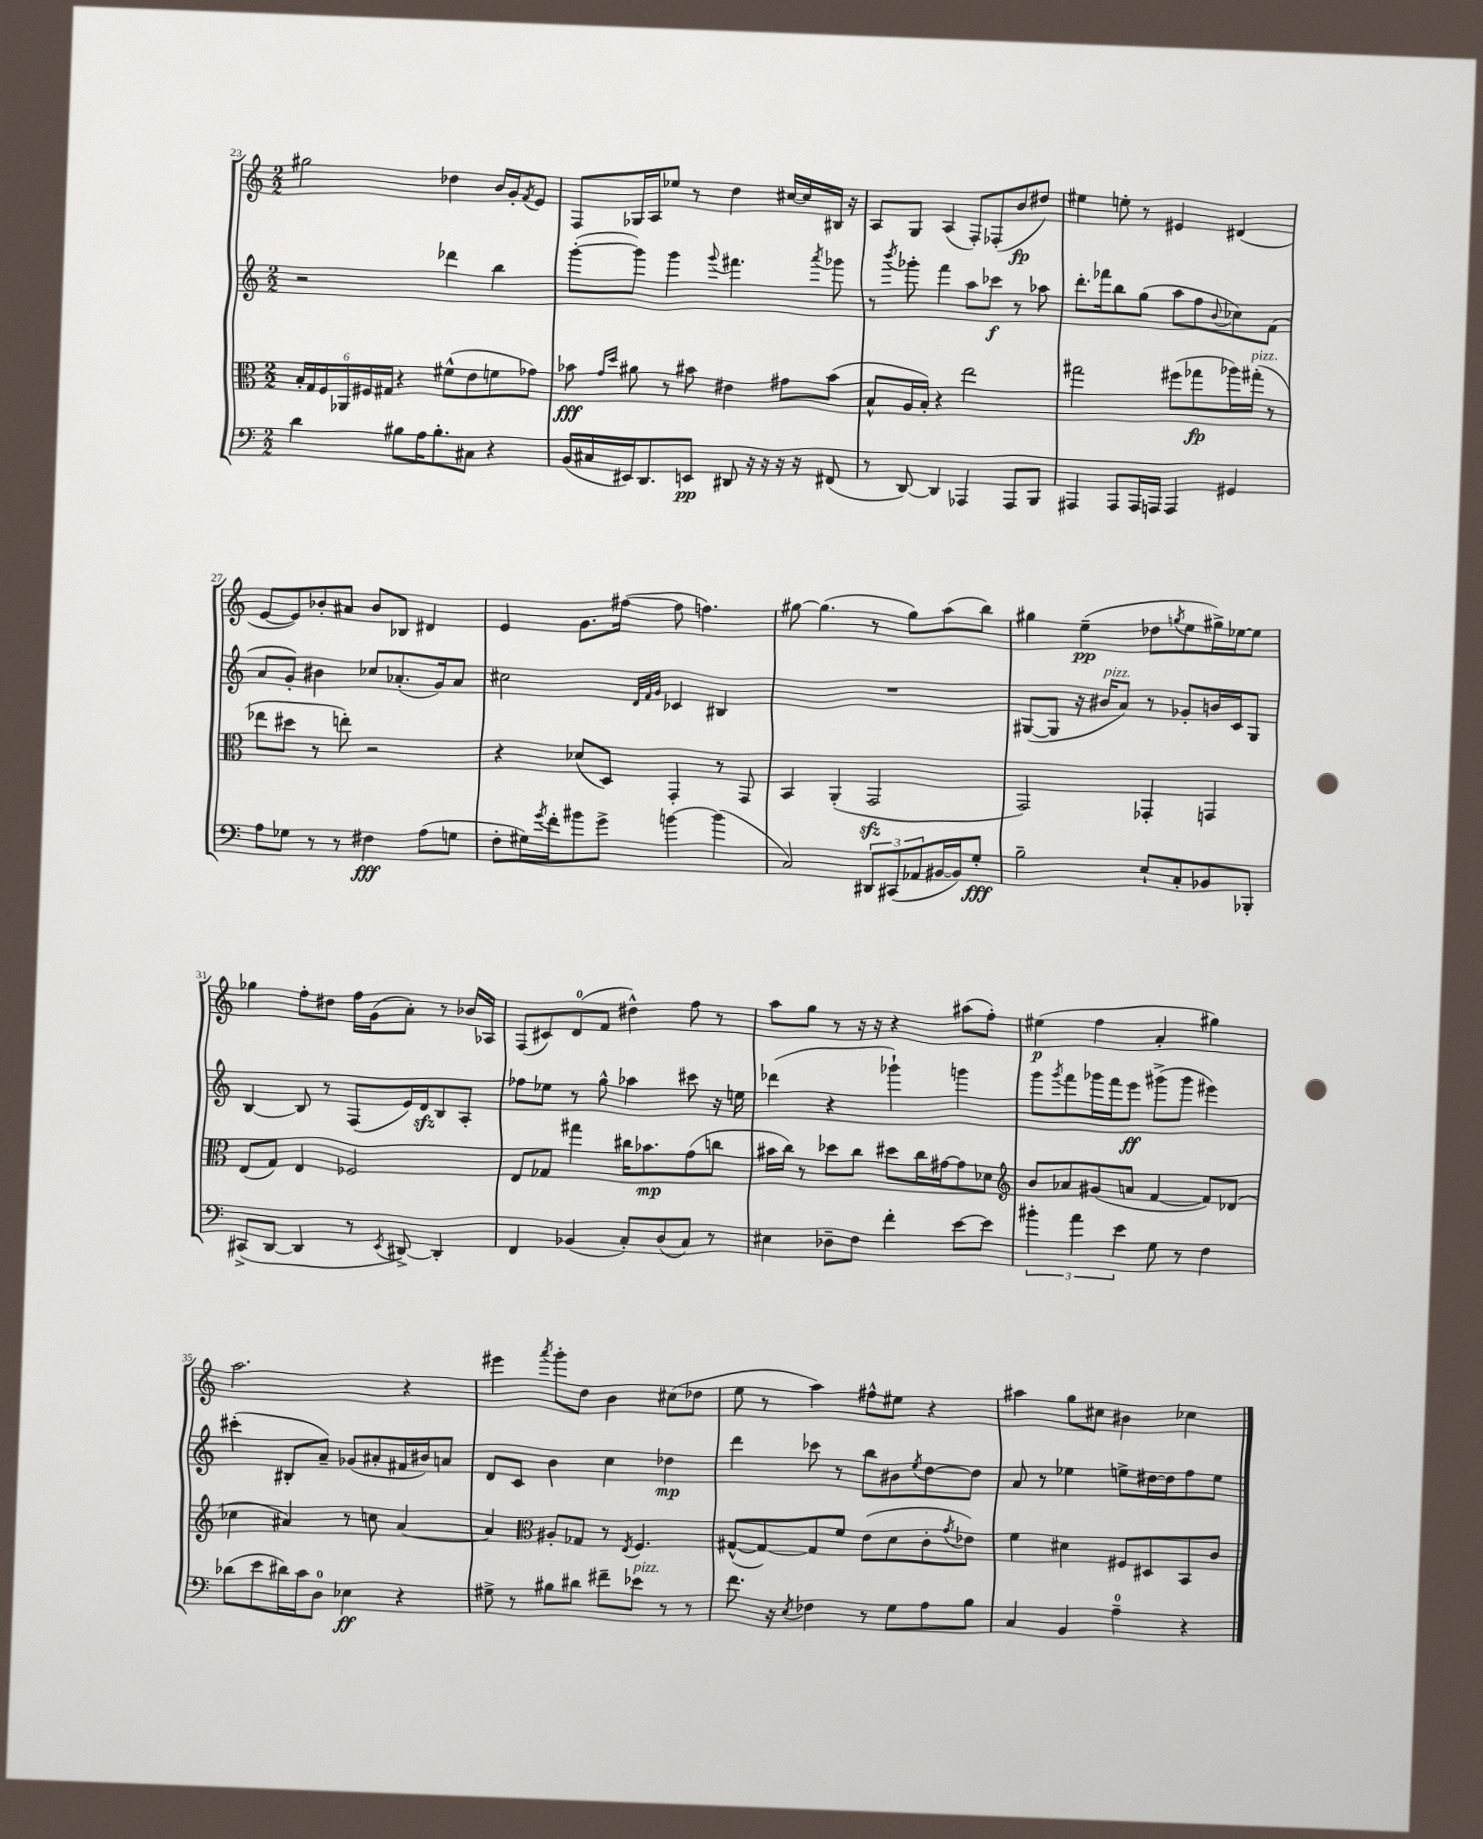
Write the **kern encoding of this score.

**kern	**dynam	**kern	**dynam	**kern	**dynam	**kern	**dynam
*part4	*part4	*part3	*part3	*part2	*part2	*part1	*part1
*staff4	*staff4	*staff3	*staff3	*staff2	*staff2	*staff1	*staff1
*clefF4	*	*clefC3	*	*clefG2	*	*clefG2	*
*k[]	*	*k[]	*	*k[]	*	*k[]	*
*M2/2	*	*M2/2	*	*M2/2	*	*M2/2	*
=23	=23	=23	=23	=23	=23	=23	=23
4d\	.	24B'/LL	.	2r	.	2gg#X\	.
.	.	24G/	.	.	.	.	.
.	.	24F/	.	.	.	.	.
.	.	24AA-X/	.	.	.	.	.
.	.	24F#X/	.	.	.	.	.
.	.	24G#X/JJ	.	.	.	.	.
8B#X\L	.	4r	.	.	.	.	.
16A\K	.	.	.	.	.	.	.
8.B#'\	.	.	.	.	.	.	.
.	.	(8f#X^^\L	.	4ddd-X\	.	4dd-X\	.
8C#X\J	.	8e\	.	.	.	.	.
4r	.	8fn\	.	4bb\	.	16b/LL	.
.	.	.	.	.	.	16g'/J	.
.	.	.	.	.	.	8qf/	.
.	.	8g-X\J)	.	.	.	8e/J	.
=24	=24	=24	=24	=24	=24	=24	=24
(16BB/LL	.	8b-X\	fff	([8ggg'\L	.	8F/L	.
16C#X/	.	.	.	.	.	.	.
.	.	16qqg/LL	.	.	.	.	.
.	.	16qqdd/JJ	.	.	.	.	.
16EE#X/J)	.	8a#X\	.	8ggg\J])	.	16G-X/L	.
8.DD/	.	.	.	.	.	16A/J	.
.	.	8r	.	4ggg\	.	8ee-X/J	.
8EEn/J	pp	8b#X\	.	.	.	8r	.
.	.	.	.	8qqggg/	.	.	.
8DD#X/	.	4e#X\	.	4.fff#X\	.	4dd\	.
16r	.	.	.	.	.	.	.
16r	.	.	.	.	.	.	.
16r	.	8g#X\L	.	.	.	[16cc#X/LL	.
16r	.	.	.	.	.	16cc#/]	.
.	.	.	.	8qaaa/	.	.	.
(8FF#X/	.	(8b#\J	.	8ggg-X\	.	16B#X/JJ	.
.	.	.	.	.	.	16r	.
=25	=25	=25	=25	=25	=25	=25	=25
8r	.	8B^^/L	.	8r	.	8A/L	.
.	.	.	.	8qbbb/	.	.	.
[8DD/)	.	16A/L	.	8ggg-X'\	.	8G/J	.
.	.	16B'/JJ)	.	.	.	.	.
4DD/]	.	4r	.	4fff\	.	(4A/	.
4AAA-X/	.	2ee\	.	8aa\L	.	8F'/L)	.
.	.	.	.	8ccc-X\J	f	(8F-X'/	.
8AAA-/L	.	.	.	8r	.	8b/	fp
8BBB/J	.	.	.	8aa-X\	.	8dd#X/J)	.
=26	=26	=26	=26	=26	=26	=26	=26
4AAA#X/	.	2gg#X\	.	8.ddd'\L	.	4ee#X\	.
.	.	.	.	16fff-X\k	.	.	.
8AAA#/L	.	.	.	8bb\	.	8een'\	.
16AAA#/L	.	.	.	(8gg\J	.	8r	.
16AAAn/JJ	.	.	.	.	.	.	.
4AAA/	.	(8ff#X\L	.	8aa\L	.	4e#X/	.
.	.	8gg-X\	fp	8ff\	.	.	.
.	.	.	.	8qqb/	.	.	.
4GG#X/	.	16aa-X\L)	.	8cc-X\)	.	(4d#X/	.
!	!	!LO:TX:a:i:t=pizz.	!	!	!	!	!
.	.	(16gg#X'\JJ	.	.	.	.	.
.	.	8r	.	(8f\J	.	.	.
!!LO:LB:g=z
=27	=27	=27	=27	=27	=27	=27	=27
8A\L	.	8ee-X\L	.	8a/L	.	[8e/L	.
8G-X\J	.	8dd#X\J	.	8g'/J)	.	8e/])	.
8r	.	8r	.	4b#X\	.	8b-X'/	.
8r	.	8een'\)	.	.	.	8a#X/J	.
4F#X\	fff	2r	.	8cc-X/L	.	8b-/L	.
.	.	.	.	(8.a-X'/	.	8B-X/J	.
(8A\L	.	.	.	.	.	4d#X/	.
.	.	.	.	16g/k)	.	.	.
8Gn\J	.	.	.	8a-/J	.	.	.
=28	=28	=28	=28	=28	=28	=28	=28
8F'\L	.	4r	.	2cc#X\	.	4e/	.
16G#X\L)	.	.	.	.	.	.	.
8qg/	.	.	.	.	.	.	.
16f'\J	.	.	.	.	.	.	.
8b#X\	.	(8d-X/L	.	.	.	8.g\L	.
8g^\J	.	8D/J)	.	.	.	.	.
.	.	.	.	.	.	([16ff#X\Jk	.
.	.	.	.	32qqd/LLL	.	.	.
.	.	.	.	32qqf/	.	.	.
.	.	.	.	32qqg/JJJ	.	.	.
[4bn\	.	4GG'/	.	4c-X/	.	8ff#\]	.
.	.	.	.	.	.	4.ffn\)	.
(4b\]	.	8r	.	4B#X/	.	.	.
.	.	8GG/	.	.	.	.	.
=29	=29	=29	=29	=29	=29	=29	=29
2C/)	.	4BB/	.	1r	.	[8gg#X\	.
.	.	.	.	.	.	(4.gg#\]	.
.	.	(4AA'/	.	.	.	.	.
12DD#X/L	.	2GGzz/	.	.	.	8r	.
(12CC#X/	.	.	.	.	.	.	.
.	.	.	.	.	.	8gg#\L)	.
12AA-X/	.	.	.	.	.	.	.
[16BB#X/L	.	.	.	.	.	(8aa\	.
16BB#/J])	.	.	.	.	.	.	.
8G'/J	fff	.	.	.	.	8bb\J)	.
=30	=30	=30	=30	=30	=30	=30	=30
2B~\	.	2GG/)	.	([8G#X/L	.	4gg#X\	.
.	.	.	.	8G#/J]	.	.	.
.	.	.	.	16r	.	(4ee~\	pp
!	!	!	!	!LO:TX:a:i:t=pizz.	!	!	!
.	.	.	.	16b#X/KL	.	.	.
.	.	.	.	8a/J)	.	.	.
8E`/L	.	4GG-X'/	.	8r	.	8dd-X\L	.
.	.	.	.	.	.	8qggn/	.
8C'/	.	.	.	8g-X'/L	.	8ee\	.
8BB-X/	.	4GGn/	.	16bn/L	.	16gg#X^\L)	.
.	.	.	.	16c/J	.	[16ee-X\J	.
8BBB-X'/J	.	.	.	8G#/J	.	8ee-\J]	.
!!LO:LB:g=z
=31	=31	=31	=31	=31	=31	=31	=31
(8CC#X^/L	.	(8E/L	.	[4B/	.	4gg-X\	.
[8DD/J	.	8G/J)	.	.	.	.	.
4DD/]	.	4E/	.	8B/]	.	8ff'\L	.
.	.	.	.	8r	.	8dd#X\J	.
8r	.	2F-X/	.	(8F/L	.	16ff\LL	.
.	.	.	.	.	.	(16g\J	.
8qEE/	.	.	.	.	.	.	.
[8DD#X^/)	.	.	.	16e/L)	.	8a'\J)	.
.	.	.	.	16dzz/J	.	.	.
4DD#'/]	.	.	.	8B/	.	8r	.
.	.	.	.	8A'/J	.	16b-X/LL	.
.	.	.	.	.	.	16A-X/JJ	.
=32	=32	=32	=32	=32	=32	=32	=32
4FF/	.	8E/L	.	8ff-X\L	.	(8F/L	.
.	.	8G-X/J	.	8ee-X\J	.	8c#X/)	.
(4BB-X/	.	4gg#X\	.	8r	.	(8d/	.
.	.	.	.	8gg^^\	.	8f/J	.
8C'/L)	.	16cc#X\KL	.	4aa-X\	.	4dd#X^^\)	.
.	.	8.b-X\	mp	.	.	.	.
(8D/	.	.	.	.	.	.	.
8C/J)	.	(8g\	.	8ccc#X\	.	8ff\	.
8r	.	8ccn\J	.	16r	.	8r	.
.	.	.	.	16een\	.	.	.
=33	=33	=33	=33	=33	=33	=33	=33
4E#X\	.	16b#X\LL	.	(4ddd-X\	.	8aa\L	.
.	.	16cc\JJ)	.	.	.	.	.
.	.	8r	.	.	.	8gg\J	.
8D-X~\L	.	8dd-X\L	.	4r	.	8r	.
8F\J	.	8cc\J	.	.	.	16r	.
.	.	.	.	.	.	16r	.
4f'\	.	8dd#X\L	.	4ggg-X`\)	.	4r	.
.	.	16cc\L	.	.	.	.	.
.	.	[16g#X\J	.	.	.	.	.
[8e\L	.	8g#\]	.	4gggn\	.	(8aa#X\L	.
8e\J]	.	8d-X\J	.	.	.	8ff'\J)	.
=34	=34	=34	=34	=34	=34	=34	=34
*	*	*clefG2	*	*	*	*	*
6b#X'\	.	8b/L	.	8ggg\L	.	(4ee#X\	p
.	.	.	.	8qggg/	.	.	.
.	.	8a-X/	.	8fff\	.	.	.
6a\	.	.	.	.	.	.	.
.	.	(8g#X/	.	16ggg-X\L	.	4ff\	.
.	.	.	.	16fff\J	.	.	.
6e\	.	.	.	.	.	.	.
.	.	8an/J	.	8eee\J	ff	.	.
8G\	.	[4f/	.	(8ggg#X^\L	.	4a'/	.
8r	.	.	.	8ggg#\J	.	.	.
4F\	.	8f/L])	.	4eee#X\)	.	4gg#X\)	.
.	.	(8d-X/J	.	.	.	.	.
!!LO:LB:g=z
=35	=35	=35	=35	=35	=35	=35	=35
(8d-X\L	.	4cc-X\	.	(4ccc#X'\	.	2.aa\	.
8e\	.	.	.	.	.	.	.
16d#X\L)	.	4a#X/)	.	8B#X'/L	.	.	.
16c\J	.	.	.	.	.	.	.
8D\J	.	.	.	8a~/J)	.	.	.
4E-X\	ff	8r	.	(8g-X/L	.	.	.
.	.	8ccn\	.	8a#X'/	.	.	.
4r	.	[4a#/	.	16f#X/L	.	4r	.
.	.	.	.	16b#X/J)	.	.	.
.	.	.	.	8an/J	.	.	.
=36	=36	=36	=36	=36	=36	=36	=36
8G#X^\	.	4a#/]	.	8d/L	.	4eee#X\	.
8r	.	.	.	8c/J	.	.	.
*	*	*clefC3	*	*	*	*	*
.	.	.	.	.	.	8qaaa/	.
8B#X\L	.	8A#X'/L	.	4b\	.	8ggg'\L	.
8d#X\J	.	8G-X/J	.	.	.	8dd\J	.
8f#X~\L	.	8r	.	4cc\	.	4b\	.
.	.	8qE/	.	.	.	.	.
!LO:TX:a:i:t=pizz.	!	!	!	!	!	!	!
8e-X\J	.	4.F/	.	.	.	.	.
8r	.	.	.	4dd-X\	mp	(8cc#X\L	.
8r	.	.	.	.	.	8dd-X\J	.
=37	=37	=37	=37	=37	=37	=37	=37
8.f\	.	([8G#X^^/L	.	4ddd\	.	8ee\	.
.	.	8G#/_)	.	.	.	8r	.
16r	.	.	.	.	.	.	.
8qE/	.	.	.	.	.	.	.
4F-X\	.	8G#/]	.	8ccc-X\	.	4aa\)	.
.	.	8f/J	.	8r	.	.	.
8r	.	(8e\L	.	8bb\L	.	8ff#X^^\L	.
8G\L	.	8d\	.	8b#X\	.	8ee#X\J	.
.	.	.	.	8qee/	.	.	.
8A\	.	8c'\	.	[8dd\	.	4r	.
.	.	8qg/	.	.	.	.	.
8B\J	.	8e-X\J)	.	8dd\J]	.	.	.
=38	=38	=38	=38	=38	=38	=38	=38
4C/	.	4f\	.	8a/	.	4aa#X\	.
.	.	.	.	8r	.	.	.
4BB/	.	4d#X\	.	4ee-X\	.	8gg\L	.
.	.	.	.	.	.	8cc#X\J	.
4A~\	.	8F#X/L	.	8een^\L	.	4b#X\	.
.	.	8D#X/	.	[16dd#X\L	.	.	.
.	.	.	.	16dd#\J]	.	.	.
4r	.	8BB/	.	8ff\	.	4cc-X\	.
.	.	8c/J	.	8ee\J	.	.	.
==	==	==	==	==	==	==	==
*-	*-	*-	*-	*-	*-	*-	*-
